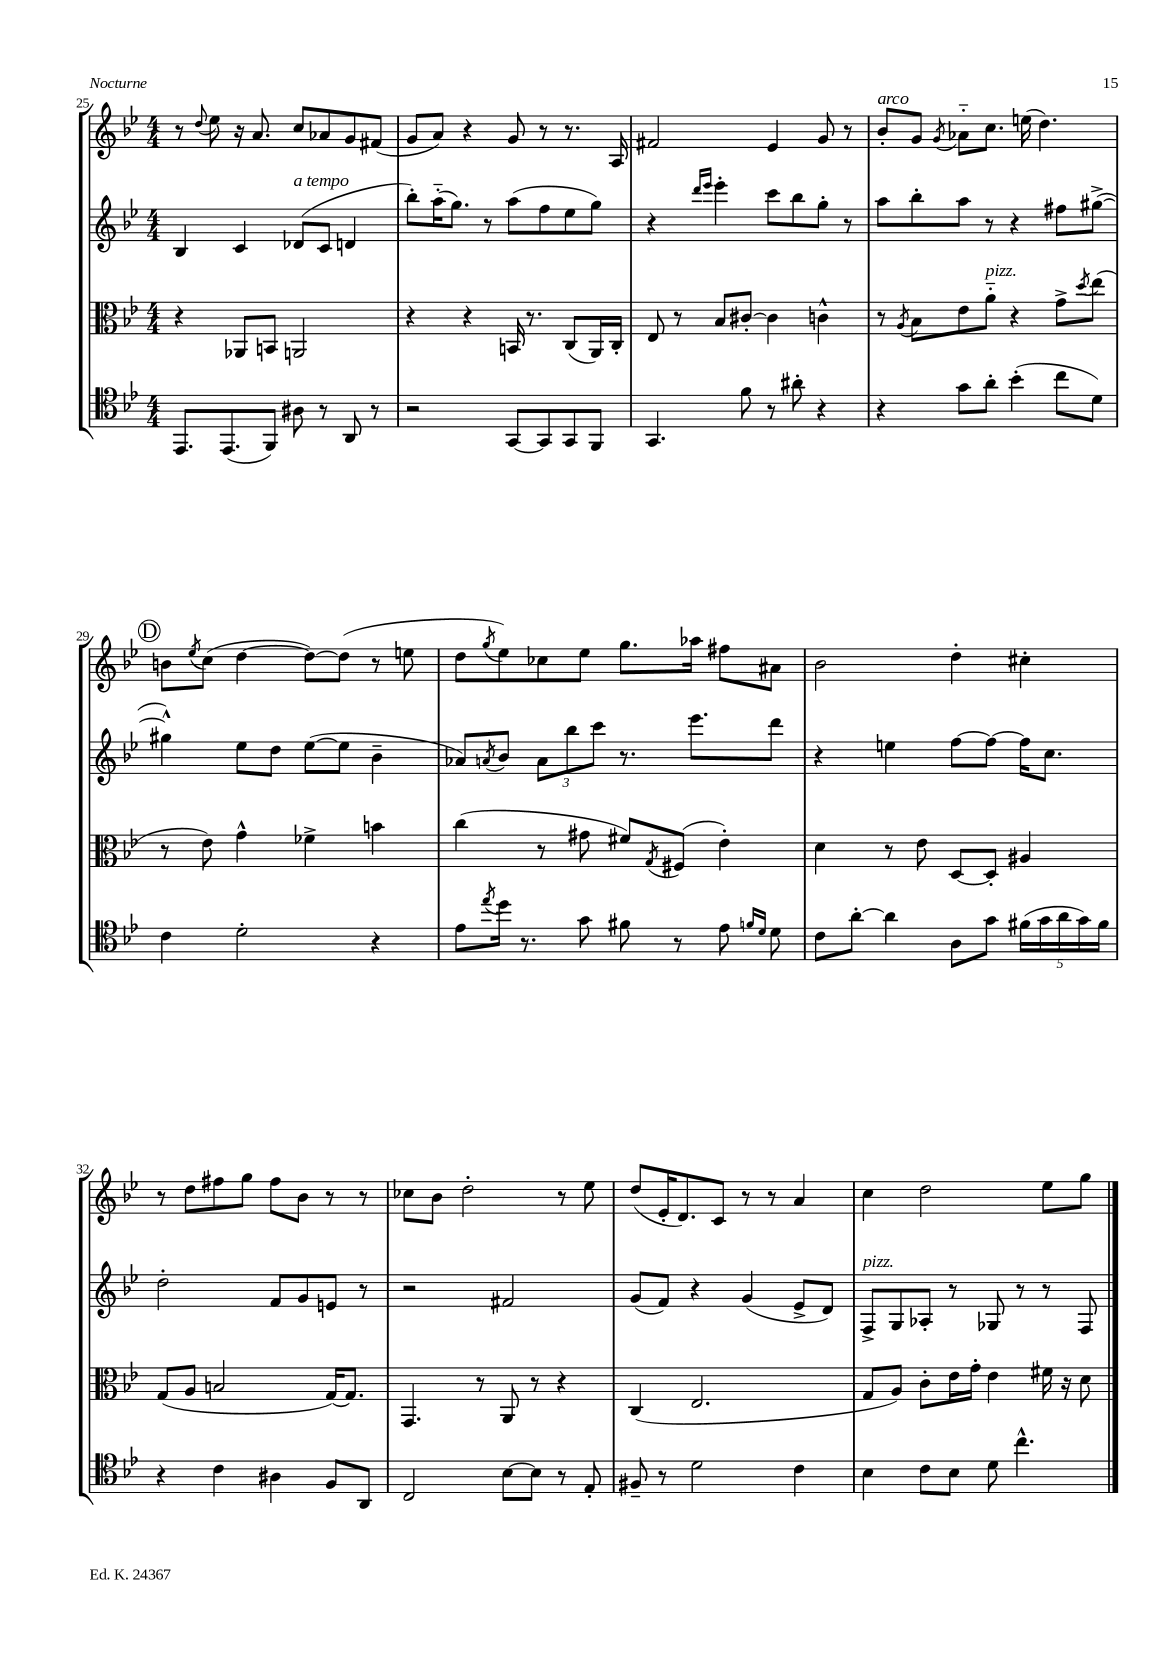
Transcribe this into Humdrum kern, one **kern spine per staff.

**kern	**kern	**kern	**kern
*part4	*part3	*part2	*part1
*staff4	*staff3	*staff2	*staff1
*clefC4	*clefC3	*clefG2	*clefG2
*k[b-e-]	*k[b-e-]	*k[b-e-]	*k[b-e-]
*M4/4	*M4/4	*M4/4	*M4/4
=25	=25	=25	=25
8.EE-/L	4r	4B-/	8r
.	.	.	8qqdd/
.	.	.	8ee-\
(8.EE-/	.	.	.
.	8AA-X/L	4c/	16r
.	.	.	8.a/
8FF/J)	8BBn/J	.	.
!	!	!LO:TX:a:i:t=a tempo	!
8A#X\	2AAn/	(8d-X/L	8cc/L
8r	.	8c/J	8a-X/
8AA/	.	4dn/	8g/
8r	.	.	(8f#X/J
=26	=26	=26	=26
2r	4r	8bb-'\L)	8g/L
.	.	(16aa\K	8a/J)
.	.	8.gg\J)	.
.	4r	.	4r
.	.	8r	.
[8GG/L	16BBn/	(8aa\L	8g/
.	8.r	.	.
8GG/]	.	8ff\	8r
8GG/	(8C/L	8ee-\	8.r
8FF/J	16AA/L)	8gg\J)	.
.	16C'/JJ	.	16A/
=27	=27	=27	=27
4.GG/	8E-/	4r	2f#X/
.	8r	.	.
.	.	16qqddd/LL	.
.	.	16qqeee-/JJ	.
.	8B-/L	4eee-'\	.
8f\	[8c#X'/J	.	.
8r	4c#\]	8ccc\L	4e-/
8a#X'\	.	8bb-\	.
4r	4cn^^\	8gg'\J	8g/
.	.	8r	8r
=28	=28	=28	=28
!	!	!	!LO:TX:a:i:t=arco
4r	8r	8aa\L	8b-'/L
.	8qA/	.	.
.	8B-\L	8bb-'\	8g/J
.	.	.	8qg/
8g\L	8e-\	8aa\J	8a-X\L
!	!LO:TX:a:i:t=pizz.	!	!
8a'\J	8a\J	8r	8.cc\J
(4b-'\	4r	4r	.
.	.	.	(16een\
.	.	.	4.dd\)
8cc\L	8g^\L	8ff#X\L	.
.	8qdd/	.	.
8d\J)	(8ee-\J	([8gg#X^\J	.
!!LO:LB:g=z
!!LO:REH:place=s1:t=D
=29	=29	=29	=29
4c\	8r	4gg#X^^\])	8bn\L
.	.	.	8qee-/
.	8e-\)	.	(8cc\J
2d'\	4g^^\	8ee-\L	[4dd\
.	.	8dd\J	.
.	4f-X^\	([8ee-\L	8dd\L_)
.	.	8ee-\J]	(8dd\J]
4r	4bn\	4b-~\	8r
.	.	.	8een\
=30	=30	=30	=30
8e-\L	(4cc\	8a-X/L)	8dd\L
8qee-/	.	8qan/	8qgg/
16dd\Jk	.	8b-/J	8ee-\)
8.r	.	.	.
.	8r	12a\L	8cc-X\
.	.	12bb-\	.
8g\	8g#X\	.	8ee-\J
.	.	12ccc\J	.
8f#X\	8f#X/L)	8.r	8.gg\L
.	8qG/	.	.
8r	(8F#X/J	.	.
.	.	8.eee-\L	16aa-X\Jk
8e-\	4e-'\)	.	8ff#X\L
16qqfn/LL	.	.	.
16qqd/JJ	.	.	.
8d\	.	8ddd\J	8a#X\J
=31	=31	=31	=31
8c\L	4d\	4r	2b-\
[8a'\J	.	.	.
4a\]	8r	4een\	.
.	8e-\	.	.
8A\L	[8D/L	[8ff\L	4dd'\
8g\J	8D'/J]	8ff\J_	.
(20f#X\LL	4A#X/	16ff\KL]	4cc#X'\
20g\	.	.	.
.	.	8.cc\J	.
20a\	.	.	.
20g\)	.	.	.
20f#\JJ	.	.	.
!!LO:LB:g=z
=32	=32	=32	=32
4r	(8G/L	2dd'\	8r
.	8A/J	.	8dd\L
4c\	2Bn/	.	8ff#X\
.	.	.	8gg\J
4A#X\	.	8f/L	8ff#\L
.	.	8g/	8b-\J
8F/L	[16G/KL)	8en/J	8r
.	8.G/J]	.	.
8AA/J	.	8r	8r
=33	=33	=33	=33
2C/	4.GG/	2r	8cc-X\L
.	.	.	8b-\J
.	.	.	2dd'\
.	8r	.	.
[8B-\L	8AA/	2f#X/	.
8B-\J]	8r	.	.
8r	4r	.	8r
8E-'/	.	.	8ee-\
=34	=34	=34	=34
8F#X~/	(4C/	(8g/L	(8dd/L
8r	.	8f/J)	16e-'/K
.	.	.	8.d/)
2d\	2.E-/	4r	.
.	.	.	8c/J
.	.	(4g/	8r
.	.	.	8r
4c\	.	8e-^/L	4a/
.	.	8d/J)	.
=35	=35	=35	=35
!	!	!LO:TX:a:i:t=pizz.	!
4B-\	8G/L	8F^/L	4cc\
.	8A/J)	8G/	.
8c\L	8c'\L	8A-X'/J	2dd\
8B-\J	16e-\L	8r	.
.	16g'\JJ	.	.
8d\	4e-\	8G-X/	.
4.cc^^\	.	8r	.
.	16f#X\	8r	8ee-\L
.	16r	.	.
.	8d\	8F/	8gg\J
==	==	==	==
*-	*-	*-	*-
